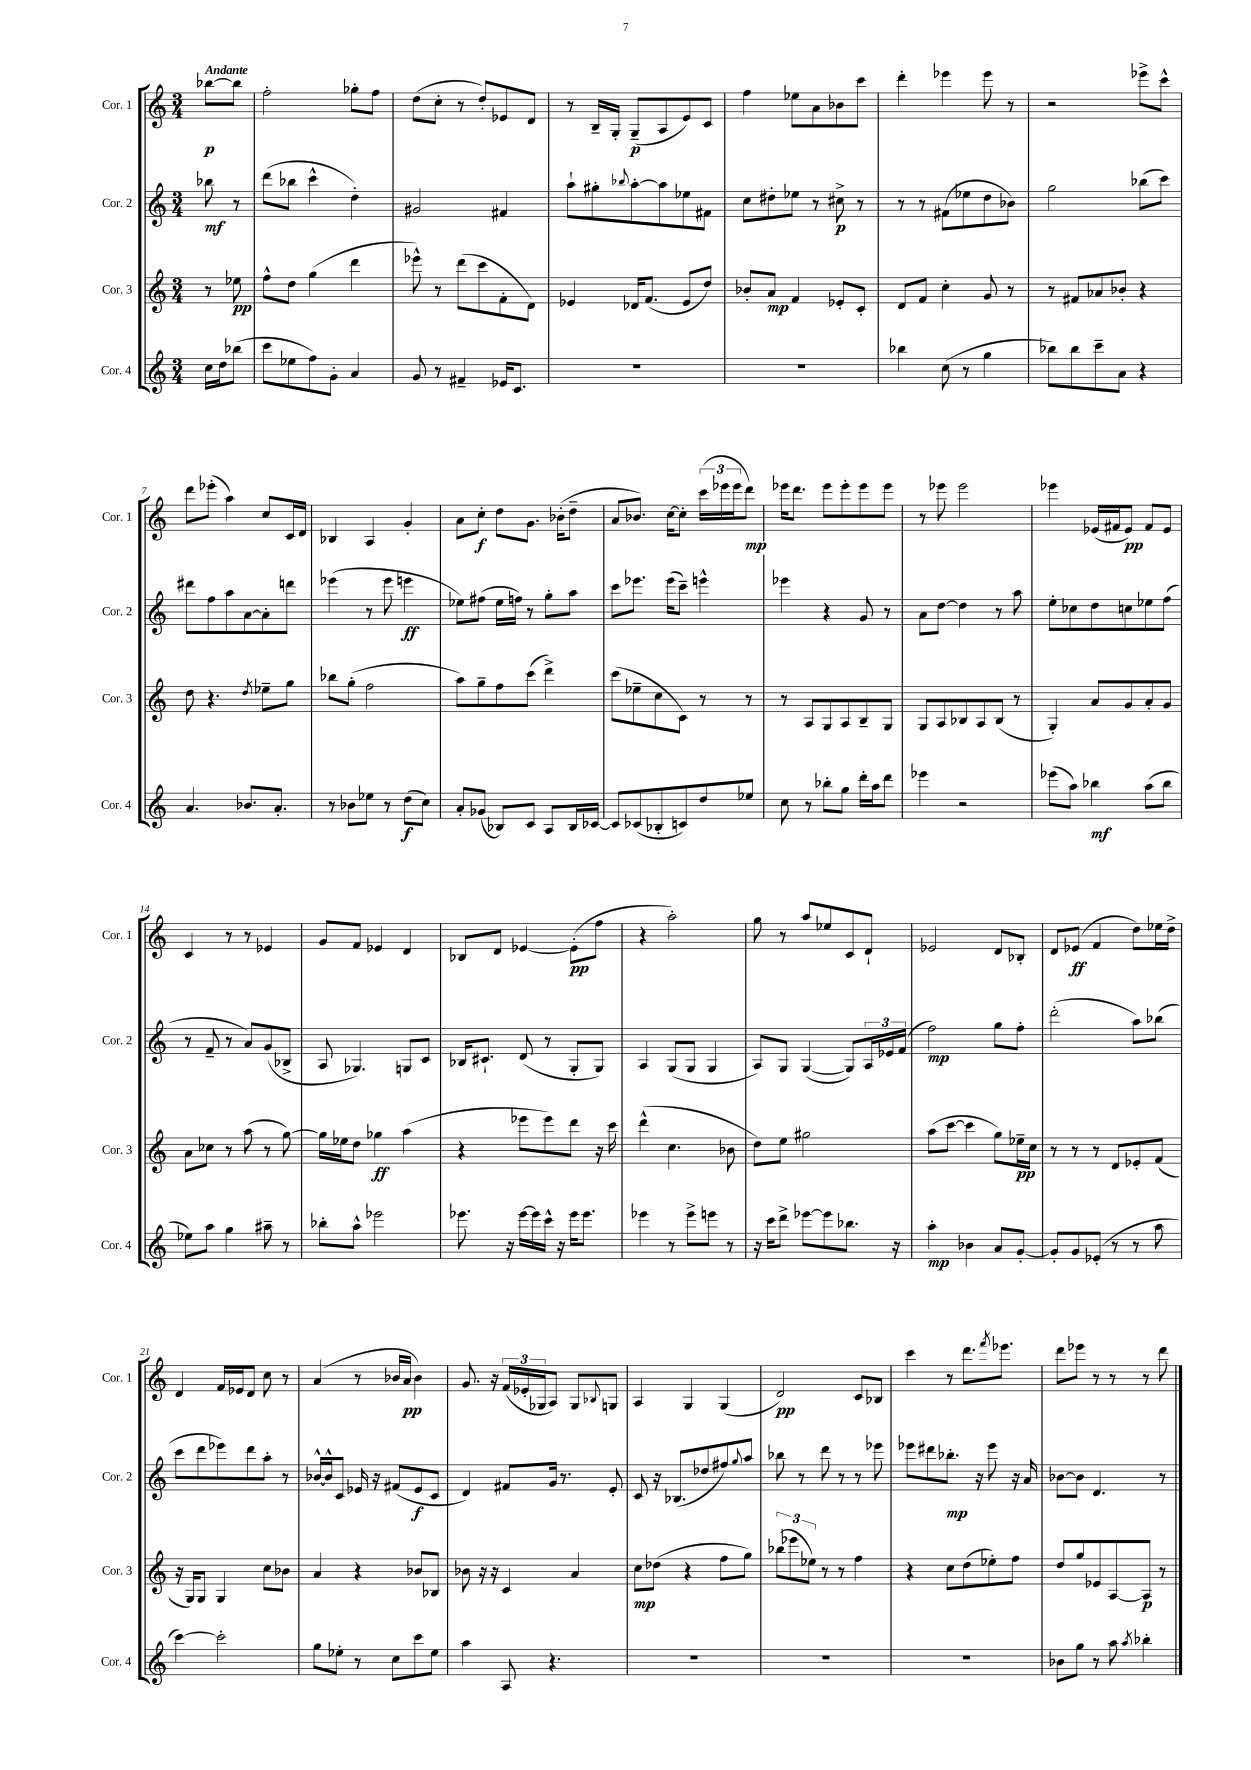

**kern	**kern	**kern	**kern
*staff4	*staff3	*staff2	*staff1
*clefG2	*clefG2	*clefG2	*clefG2
*k[]	*k[]	*k[]	*k[]
*M3/4	*M3/4	*M3/4	*M3/4
16cc\LL	8r	8bb-\	[8bb-\L
16dd\J	.	.	.
(8bb-\J	8ee-\	8r	8bb-\]J
=	=	=	=
8ccc\L	8ff^^\L	(8ddd\L	2ff'\
8ee-\	8dd\J	8bb-\J	.
8ff\)	(4gg\	4ccc^^\	.
8g'\J	.	.	.
4a/	4ddd\	4dd'\)	8gg-'\L
.	.	.	8ff\J
=	=	=	=
8g/	8eee-^^\)	2g#/	(8dd\L
8r	8r	.	8cc'\J
4f#~/	(8ddd\L	.	8r
.	8ccc\	.	8dd'/L)
16e-/LK	8f'\	4f#/	8e-/
8.c/J	.	.	.
.	8d\J)	.	8d/J
=	=	=	=
2.r	4e-/	8aa`\L	8r
.	.	8gg#'\	16B~/LL
.	.	.	16G'/JJ
.	.	8qqbb-/	.
.	16d-/LK	[8aa'\	(8G~/L
.	(8.f/J	.	.
.	.	8aa\]	8A/
.	8e-/L	8ee-\	8e/)
.	8dd/J)	8f#\J	8c/J
=	=	=	=
2.r	8b-'/L	8cc\L	4ff\
.	8a/J	8dd#'\	.
.	4f/	8ee-\J	8ee-\L
.	.	8r	8a\
.	8e-'/L	8cc#^\	8b-\
.	8c'/J	8r	8ccc\J
=	=	=	=
4bb-\	8d/L	8r	4ddd'\
.	8f/J	8r	.
(8cc\	4cc'\	(8f#\L	4eee-\
8r	.	8ee-\	.
4gg\	8g/	8dd\	8eee-\
.	8r	8b-\J)	8r
=	=	=	=
8bb-\L)	8r	2gg\	2r
8bb-\	8f#/L	.	.
8ccc~\	8a-/	.	.
8a\J	8b-'/J	.	.
4r	4r	(8bb-\L	8eee-^\L
.	.	8ccc\J)	8ccc^^\J
=	=	=	=
4.a/	8dd\	8ddd#\L	8ddd\L
.	4.r	8ff\	(8eee-'\J
.	.	8aa\	4aa\)
8.b-/L	.	[8a\	.
.	8qdd/	.	.
.	8ee-~\L	8a'\]	8cc/L
8.a'/J	.	.	.
.	8gg\J	8ddd\J	16c/L
.	.	.	16d/JJ
=	=	=	=
8r	8bb-\L	(4eee-\	4B-/
8b-\L	(8gg'\J	.	.
8ee-\J	2ff\	8r	4A/
8r	.	8eee-\	.
(8dd\L	.	4eee\	4g'/
8cc\J)	.	.	.
=	=	=	=
8a'/L	8aa\L)	8ee-\L)	8a\L
(8g-/J	8gg~\	(8ff#\J	8cc'\J
8B-/L)	8ff\	16ee-\LL	8dd\L
.	.	16ff\JJ)	.
8c/J	(8ccc\J	8r	8.g\J
8A/L	4ddd^\)	8gg'\L	.
.	.	.	(16b-'\LK
16B-/L	.	8aa\J	8dd~\J
[16c-/JJ	.	.	.
=	=	=	=
8c-/]L	(8ccc\L	8ccc\L	8a/L
(8c-/	8ee-~\	8.eee-\J	8.b-/J)
8B-'/	8cc\	.	.
.	.	(16eee-\LK	[16cc\LK
8c/)	8c\J)	8ccc~\J)	8cc'\]J
8dd/	8r	4eee^^\	(24ccc\LL
.	.	.	24eee-\
.	.	.	24eee-\J
8ee-/J	8r	.	8ddd\J)
=	=	=	=
8cc\	8r	4eee-\	16eee-\LK
.	.	.	8.ddd\J
8r	8A/L	.	.
8bb-'\L	8G/	4r	8eee-\L
8gg\J	8A/	.	8eee-'\
16ddd'\LL	8B~/	8g/	8eee-\
16aa\J	.	.	.
8ddd\J	8G/J	8r	8eee-\J
=	=	=	=
4eee-\	8G/L	8a\L	8r
.	8A/	[8dd\J	8eee-\
2r	8B-/	4dd\]	2eee-\
.	8A/	.	.
.	(8B-/J	8r	.
.	8r	8aa\	.
=	=	=	=
(8eee-\L	4G'/)	8ee'\L	4eee-\
8aa\J)	.	8cc-\	.
4bb-\	8a/L	8dd\	(16e-/LL
.	.	.	16f#/J
.	8g/	8cc\	8e-/J)
(8aa\L	8a'/	8ee-\	8f#/L
8bb-\J	8g/J	(8ff\J	8e-/J
=	=	=	=
8ee-\L)	8a\L	8r	4c/
8aa\J	8cc-\J	8f~/	.
4gg\	8r	8r	8r
.	(8aa\	8a/L)	8r
8aa#~\	8r	(8g/	4e-/
8r	[8gg\)	8B-^/J	.
=	=	=	=
8bb-'\L	16gg\]LL	8A/	8g/L
.	16ee-\J	.	.
8aa^^\J	8dd\J	4.G-/)	8f/J
2eee-\	4gg-\	.	4e-/
.	(4aa\	8G/L	4d/
.	.	8c/J	.
=	=	=	=
8.eee-\	4r	16B-/LK	8B-/L
.	.	8.c#`/J	.
.	.	.	8d/J
16r	.	.	.
[16eee-\LL	8eee-\L	(8d/	[4e-/
16eee-\]	.	.	.
16ccc^^\JJ	8eee-\)	8r	.
16r	.	.	.
16eee-\LK	8ddd\J	8G'/L	(8e-'\]L
8.eee-\J	.	.	.
.	16r	8G/J)	8ff\J
.	16ccc\	.	.
=	=	=	=
4eee-\	(4ddd^^\	4A/	4r
8r	4.cc\	(8G/L	2aa'\)
8eee-^\L	.	8G/J	.
8eee\J	.	4G/	.
8r	8b-\	.	.
=	=	=	=
16r	8dd\L)	8A/L)	8gg\
16ccc\LK	.	.	.
8ddd^\J	8ee\J	8G/J	8r
[8eee-\L	2gg#\	([4G/	8aa/L
8eee-\]	.	.	8ee-/
8.bb-\J	.	8G/]L)	8c/
.	.	24A/L	8d`/J
.	.	24e-/	.
16r	.	.	.
.	.	(24f/JJ	.
=	=	=	=
4aa'\	(8aa\L	2ff\)	2e-/
.	[8ccc\J	.	.
4b-\	4ccc\]	.	.
8a/L	8gg\L)	8gg\L	8d/L
[8g'/J	16ee-~\L	8ff'\J	8B-'/J
.	16cc\JJ	.	.
=	=	=	=
8g'/]L	8r	(2ddd'\	8d/L
8g/	8r	.	(8e-/J
(8e-'/J	8r	.	4f/
8r	8d/L	.	.
8r	8e-'/	8aa\L)	8dd\L)
8aa\	(8f/J	(8bb-\J	16ee-\L
.	.	.	16dd^\JJ
=	=	=	=
[4ccc\)	16r	8ccc\L	4d/
.	16G/LK)	.	.
.	8G/J	8ddd\	.
2ccc'\]	4G/	8eee-\)	16f/LL
.	.	.	16e-/J
.	.	8ddd\	8d/J
.	8cc\L	8aa'\J	8cc\
.	8b-\J	8r	8r
=	=	=	=
8gg\L	4a/	[16b-^^/LL	(4a/
.	.	16b-^^/]J	.
8ee-'\J	.	8c/J	.
8r	4r	16e-/	8r
.	.	16r	.
8cc\L	.	(8f#/L	16b-/LL
.	.	.	16a/JJ
8ccc\	8b-/L	8e-/	4b-\)
8ee-\J	8B-/J	8c/J	.
=	=	=	=
4aa\	8b-\	4d/)	8.g/
.	16r	.	.
.	16r	.	16r
8A/	4c/	8f#/L	(24f/LL
.	.	.	24e-'/
.	.	.	24G-/J
4.r	.	16g/Jk	8A/J)
.	.	8.r	.
.	4a/	.	8G-/L
.	.	.	8qqB-/
.	.	8e'/	8G/J
=	=	=	=
2.r	8cc\L	8c/	4A/
.	(8dd-\J	16r	.
.	.	(8.B-/L	.
.	4r	.	4G/
.	.	8dd-/	.
.	8ff\L	8ff#/)	(4G/
.	.	8qqgg/	.
.	8gg\J)	8aa/J	.
=	=	=	=
2.r	(12bb-\L	8bb-\	2d/)
.	12eee-\	.	.
.	.	8r	.
.	12ee-\J)	.	.
.	8r	8ddd\	.
.	8r	8r	.
.	4ff\	8r	8c/L
.	.	8eee-\	8B-/J
=	=	=	=
2.r	4r	8eee-\L	4ccc\
.	.	8ddd#\	.
.	8cc\L	8.bb-'\J	8r
.	(8dd\	.	8.ddd\L
.	.	16r	.
.	8ee-'\)	8eee-\	.
.	.	.	8qfff/
.	.	.	8.eee-\J
.	8ff\J	16r	.
.	.	16a/	.
=	=	=	=
8b-\L	8dd/L	[8b-\L	8ddd\L
8gg\J	8gg/	8b-\]J	8eee-\J
8r	8e-/	4.d/	8r
8aa\	[8A/	.	8r
8qaa/	.	.	.
4bb-'\	8A/]J	.	8r
.	8r	8r	8ddd\
==	==	==	==
*-	*-	*-	*-
